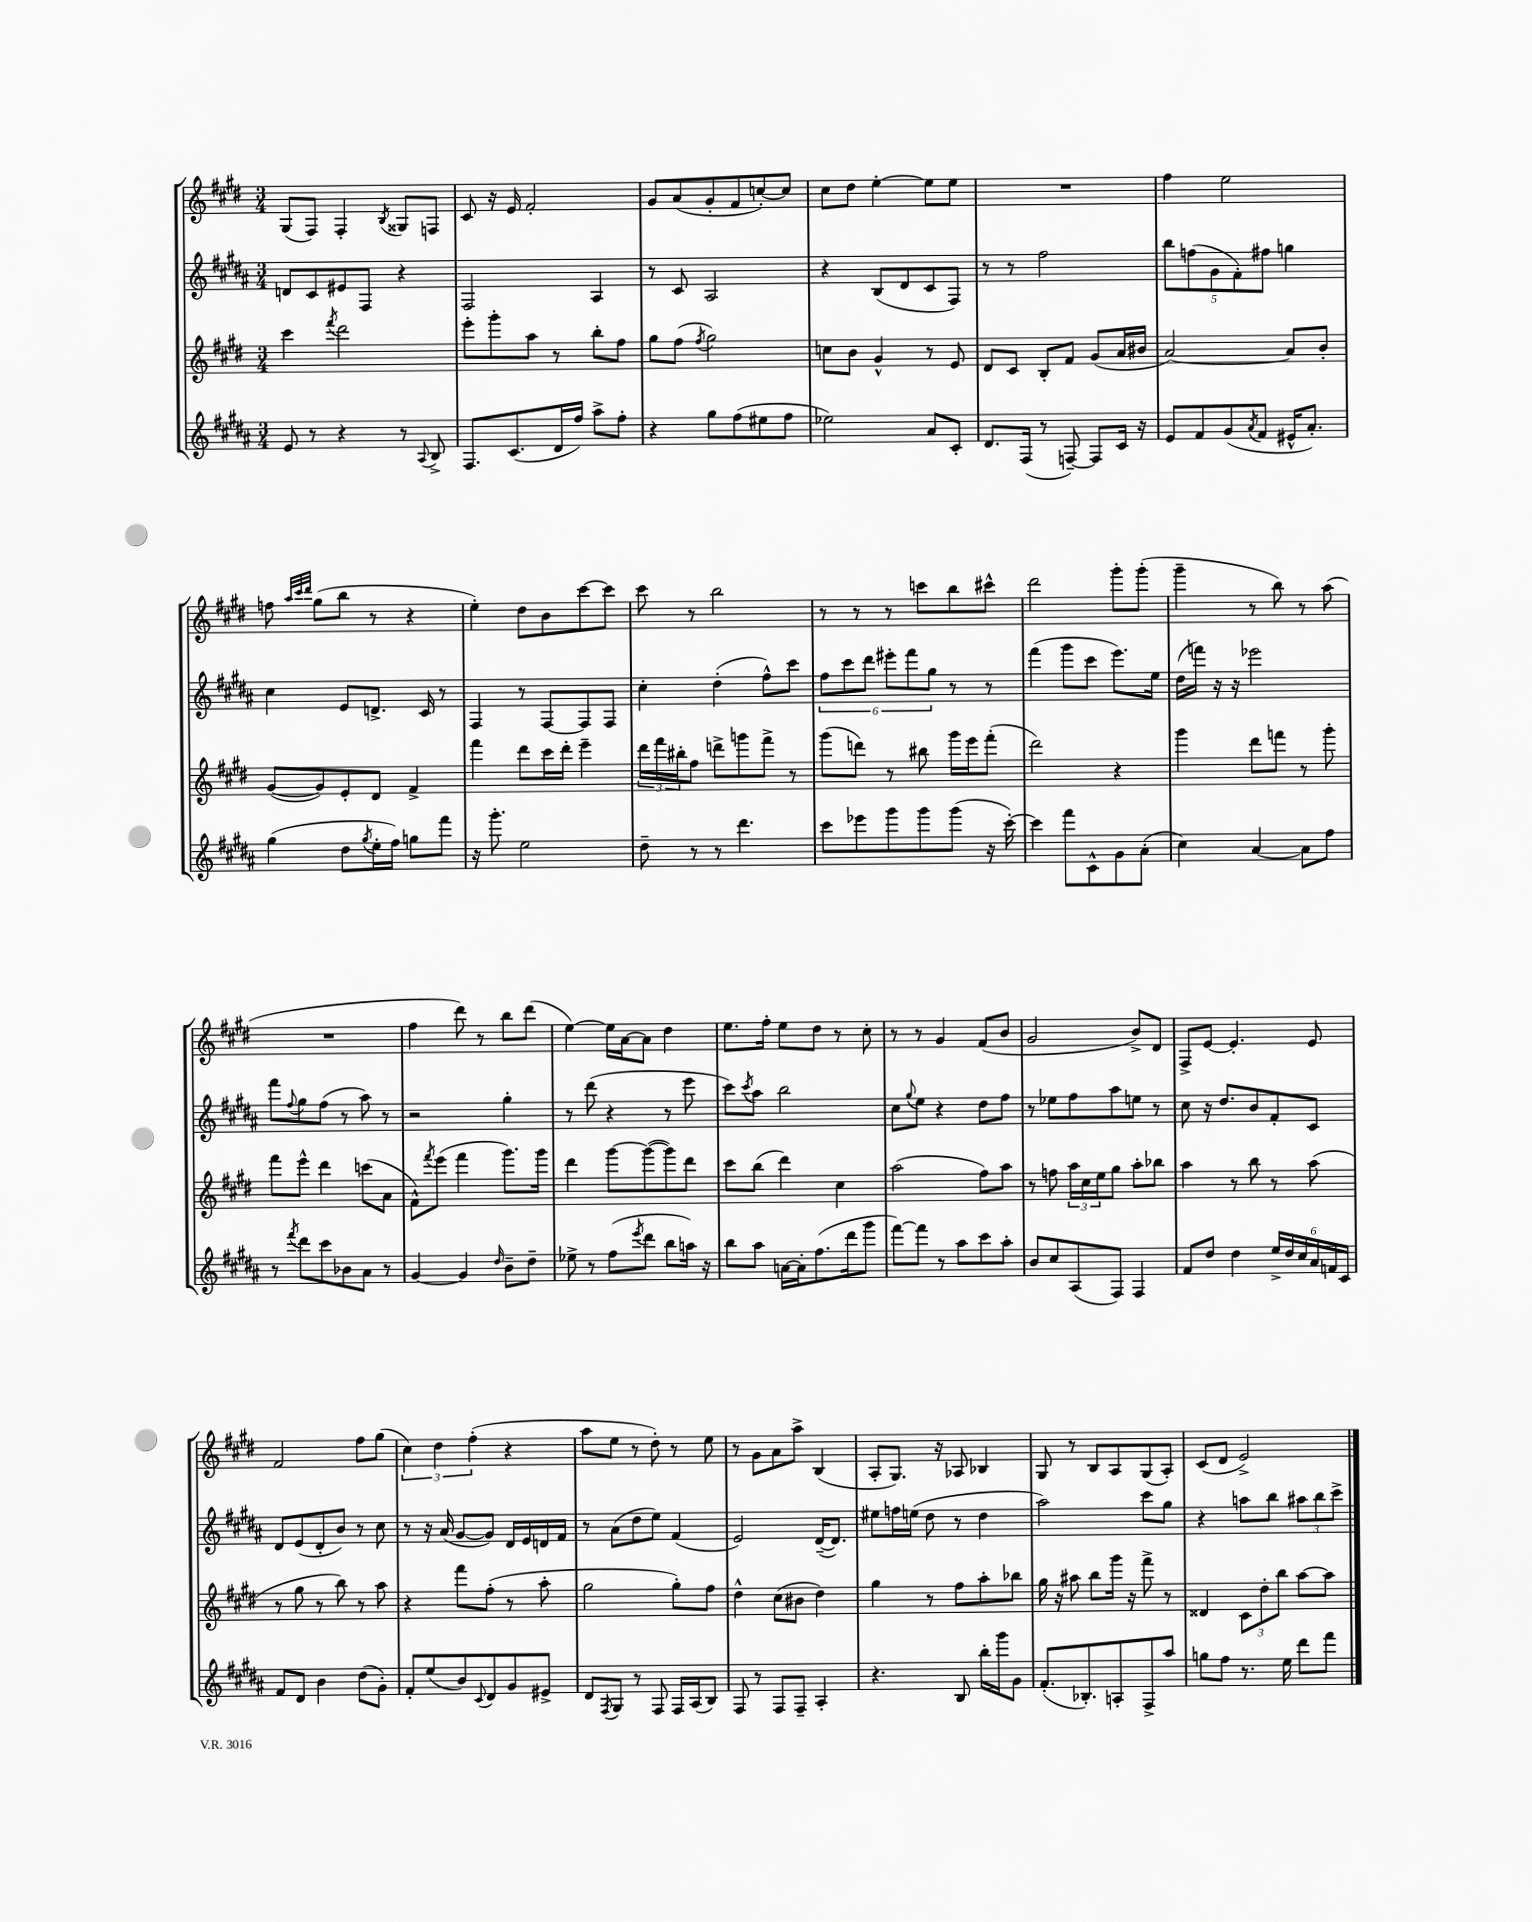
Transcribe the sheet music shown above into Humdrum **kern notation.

**kern	**kern	**kern	**kern
*part4	*part3	*part2	*part1
*staff4	*staff3	*staff2	*staff1
*clefG2	*clefG2	*clefG2	*clefG2
*k[f#c#g#d#a#]	*k[f#c#g#d#]	*k[f#c#g#d#a#]	*k[f#c#g#d#]
*M3/4	*M3/4	*M3/4	*M3/4
=26	=26	=26	=26
8e/	4ccc#\	8dn/L	(8G#/L
8r	.	8c#/	8F#/J)
.	8qfff#/	.	.
4r	2ddd#\	8e#X/	4F#'/
.	.	8F#/J	.
.	.	.	8qB/
8r	.	4r	8G##X/L
8qqA#/	.	.	.
8B^/	.	.	8Fn/J
=27	=27	=27	=27
8.F#/L	8eee'\L	2F#/	8c#/
.	8ggg#'\	.	16r
(8.c#/	.	.	16e/
.	8aa\J	.	2f#'/
16d#/L	8r	.	.
16ff#/JJ)	.	.	.
8aa#^\L	8bb'\L	4A#/	.
8ff#'\J	8ff#\J	.	.
=28	=28	=28	=28
4r	8gg#\L	8r	8g#/L
.	(8ff#\J	8c#/	(8a/
.	8qff#/	.	.
8gg#\L	2gg#\)	2A#/	8g#'/
(8ff#\	.	.	8f#/
8ee#X\	.	.	[8ccn'/)
8ff#\J	.	.	8cc/J]
=29	=29	=29	=29
2ee-X\)	8ccn\L	4r	8cc#\L
.	8b\J	.	8dd#\J
.	4g#^^/	(8B/L	[4ee'\
.	.	8d#/	.
8a#/L	8r	8c#/	8ee\L]
8c#'/J	8e/	8F#/J)	8ee\J
=30	=30	=30	=30
8.d#/L	8d#/L	8r	2.r
.	8c#/J	8r	.
(16F#/Jk	.	.	.
8r	8B'/L	2ff#\	.
[8Fn~/)	8f#/J	.	.
8F/L]	(8g#/L	.	.
16c#/Jk	16a/L	.	.
16r	16b#X/JJ	.	.
=31	=31	=31	=31
8e/L	[2a/)	10bb\L	4ff#\
.	.	(10ffn\	.
8f#/	.	.	.
.	.	10g#\	.
(8g#/	.	.	2ee\
.	.	10f#'\)	.
8qa#/	.	.	.
8f#/J	.	.	.
.	.	10ff#X\J	.
16e#X^^/KL	8a/L]	4ggn\	.
8.a#'/J)	.	.	.
.	8b'/J	.	.
!!LO:LB:g=z
=32	=32	=32	=32
(4gg#\	([8g#/L	4cc#\	8ffn\
.	.	.	32qqaa/LLL
.	.	.	32qqccc#/
.	.	.	32qqddd#/JJJ
.	8g#/])	.	(8gg#\L
8dd#\L	8e'/	8e/L	8bb\J
8qgg#/	.	.	.
16ee'\L	8d#/J	8.dn^/J	8r
16ff#\JJ)	.	.	.
8ggn\L	4f#^/	.	4r
.	.	16c#/	.
8fff#\J	.	8r	.
=33	=33	=33	=33
16r	4fff#\	4F#/	4ee'\)
8.ggg#'\	.	.	.
2ee\	8ddd#\L	8r	8dd#\L
.	16ccc#\L	[8F#/L	8b\
.	16ddd#'\JJ	.	.
.	4eee~\	8F#/]	[8ccc#\
.	.	8F#/J	8ccc#\J]
=34	=34	=34	=34
8dd#~\	24ddd#\LL	4cc#'\	8ccc#\
.	24fff#\	.	.
.	24bb#X'\J	.	.
8r	8ff#\J	.	8r
8r	8dddn^\L	(4dd#'\	2bb\
4.ddd#\	8gggn\	.	.
.	8fff#^\J	8ff#^^\L)	.
.	8r	8ccc#\J	.
=35	=35	=35	=35
8ccc#\L	(8ggg#\L	12ff#\L	8r
.	.	12ccc#\	.
8eee-X\	8dddn\J)	.	8r
.	.	12ddd#\J	.
8ggg#\	8r	12eee#X'\L	8r
.	.	12fff#\	.
8ggg#\	8bb#X\	.	8cccn\L
.	.	12gg#\J	.
(8ggg#\J	16ggg#\LL	8r	8bb\
.	16eee\J	.	.
16r	(8fff#'\J	8r	8ccc#X^^\J
[16ccc#'\)	.	.	.
=36	=36	=36	=36
4ccc#\]	2ddd#\)	(4fff#\	2ddd#\
8fff#\L	.	8ggg#\L	.
8c#^^\	.	8ccc#\J	.
8g#\	4r	8.eee\L)	8ggg#'\L
(8a#'\J	.	.	(8ggg#'\J
.	.	16ee\Jk	.
=37	=37	=37	=37
4cc#\)	4ggg#\	(16dd#\LL	4ggg#~\
.	.	16fffn\JJ)	.
.	.	16r	.
.	.	16r	.
[4a#/	8ddd#\L	2eee-X\	8r
.	8fffn\J	.	8bb\)
8a#\L]	8r	.	8r
8ff#\J	8ggg#'\	.	(8aa\
!!LO:LB:g=z
=38	=38	=38	=38
8r	8fff#\L	8fff#\L	2.r
8qfff#/	.	8qqff#/	.
8ddd#\L	8eee^^\J	8gg#\	.
8ccc#\	4ddd#\	(8ff#\J	.
8b-X\	.	8r	.
8a#\J	(8cccn\L	8aa#\)	.
8r	8a\J	8r	.
=39	=39	=39	=39
[4g#/	8f#^^\L)	2r	4ff#\
.	8qfff#/	.	.
.	(8eee\J	.	.
4g#/]	4fff#\	.	8ddd#\)
.	.	.	8r
16qqdd#/	.	.	.
8b~\L	8.ggg#\L)	4gg#'\	8bb\L
8dd#~\J	.	.	(8ddd#\J
.	16ggg#\Jk	.	.
=40	=40	=40	=40
8ee-X^\	4ddd#\	8r	[4ee\)
8r	.	(8ddd#\	.
(8ff#\L	[8ggg#\L	4r	16ee\LL]
.	.	.	[16a\J
8qeee/	.	.	.
8ddd#\J	(8ggg#\_	.	8a\J]
8bb\L	8ggg#\])	8r	4dd#\
16aan\Jk)	8ddd#\J	8eee\	.
16r	.	.	.
=41	=41	=41	=41
8bb\L	8ccc#\L	8ccc#\L)	8.ee\L
.	.	8qccc#/	.
8aa#\J	(8bb\J	8aa#\J	.
.	.	.	16ff#'\Jk
[16an\LL	4ddd#\)	2bb\	8ee\L
16a'\J]	.	.	.
(8.ff#\	.	.	8dd#\J
.	4cc#\	.	8r
16ddd#\k	.	.	.
8ggg#\J	.	.	8cc#'\
=42	=42	=42	=42
[8fff#\L)	(2aa\	8cc#\L	8r
.	.	8qqgg#/	.
8fff#\J]	.	8ee\J	8r
8r	.	4r	4g#/
8aa#\L	.	.	.
8ccc#\	8ff#\L)	8dd#\L	(8f#/L
8aa#'\J	8aa\J	8ff#\J	8b/J
=43	=43	=43	=43
8b/L	8r	8r	2g#/
8cc#/	8ffn\	8ee-X\L	.
(8A#/	24aa\LL	8ff#\	.
.	24cc#\	.	.
.	24ee\J	.	.
8F#/J)	8gg#\J	8aa#\	.
4F#/	8aa'\L	8een\J	8b^/L)
.	8bb-X\J	8r	8d#/J
=44	=44	=44	=44
8f#/L	4aa\	8cc#\	8F#^/L
8dd#/J	.	16r	[8e/J
.	.	8.dd#/L	.
4dd#\	8r	.	4.e'/]
.	8bb\	8b/	.
24ee^/LL	8r	8f#'/	.
24dd#/	.	.	.
24cc#/	.	.	.
24a#/	(8aa\	8c#/J	8e/
24fn/	.	.	.
24c#/JJ	.	.	.
!!LO:LB:g=z
=45	=45	=45	=45
8f#/L	8r	8d#/L	2f#/
8d#/J	8gg#\	(8e/	.
4b\	8r	8d#'/	.
.	8bb\)	8b/J)	.
(8dd#\L	8r	8r	8ff#\L
8g#'\J)	8aa\	8cc#\	(8gg#\J
=46	=46	=46	=46
8f#'/L	4r	8r	6cc#\)
(8ee/	.	16r	.
.	.	.	6dd#\
.	.	(16a#/	.
8b/)	8fff#\L	[8g#/L	.
.	.	.	(6ff#'\
8qqc#/	.	.	.
8d#/	(8ff#'\J	8g#/J])	.
8g#/	8r	16d#/LL	4r
.	.	16e/	.
8e#X^/J	8aa'\	16dn/	.
.	.	16f#/JJ	.
=47	=47	=47	=47
8d#/L	2gg#\	8r	8aa\L
8qF#/	.	.	.
8G#/J	.	(8a#\L	8ee\J
8r	.	8dd#\	8r
8F#/	.	8ee\J)	8dd#'\)
16F#/LL	8gg#'\L)	(4f#/	8r
(16A#/J	.	.	.
8B/J)	8ff#\J	.	8ee\
=48	=48	=48	=48
8F#/	4dd#^^\	2e/)	8r
8r	.	.	8g#\L
8F#/L	(8cc#\L	.	8a\
8F#~/J	8b#X\J	.	8aa^\J
4A#'/	4dd#\)	([16d#~/KL	(4B/
.	.	8.d#/J])	.
=49	=49	=49	=49
4.r	4gg#\	8ee#X\L	8A'/L
.	.	16ffn\L	8.G#/J)
.	.	(16een\JJ	.
.	8r	8dd#\	.
.	.	.	16r
8B/	8ff#\L	8r	8A-X/
16bb'\LL	8aa'\	4dd#\	4B-X/
16ggg#\J	.	.	.
8g#\J	8bb-X\J	.	.
=50	=50	=50	=50
(8.f#'/L	16gg#\	2aa#\)	8G#/
.	16r	.	.
.	8aa#X\	.	8r
8.B-X'/)	.	.	.
.	8bb\L	.	8B/L
8An'/	16ggg#\Jk	.	8A/
.	16r	.	.
8F#^/	8fff#^\	8ccc#\L	(8G#/
8aa#/J	8r	8gg#\J	8A'/J)
=51	=51	=51	=51
8ggn\L	4d##X/	4r	(8c#/L
8ff#\J	.	.	8d#/J
8.r	12c#\L	8aan\L	2e^/)
.	12dd#'\	.	.
.	.	8bb\J	.
.	12bb\J	.	.
16ee\	.	.	.
8ddd#\L	[8aa\L	12aa#X\L	.
.	.	12bb\	.
8fff#\J	8aa\J]	.	.
.	.	12ccc#^\J	.
==	==	==	==
*-	*-	*-	*-
